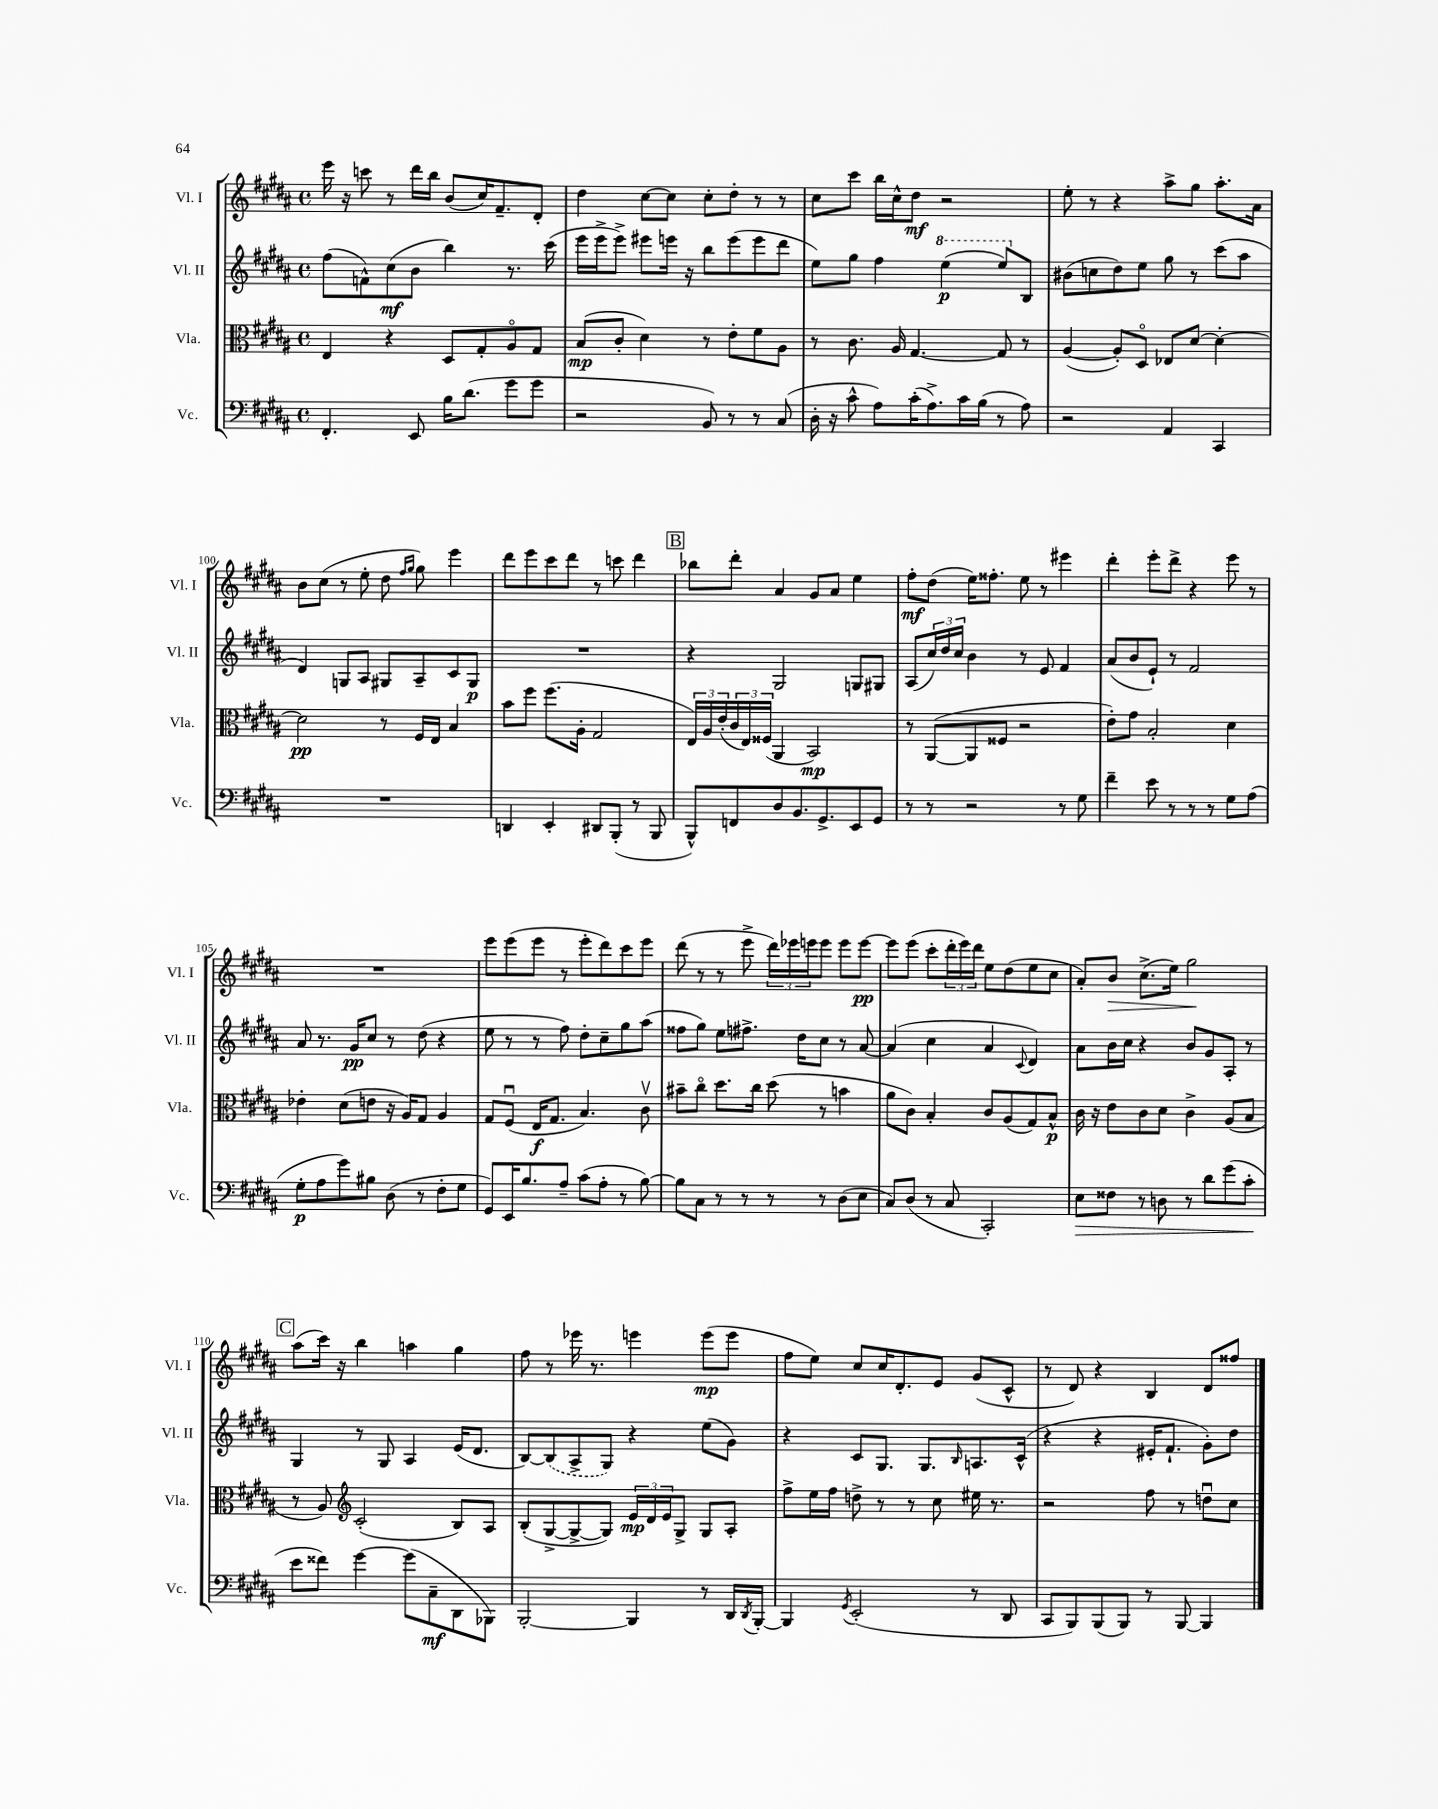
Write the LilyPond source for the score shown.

<<
\new StaffGroup <<
\new Staff = "s0" \with { instrumentName = "Vl. I" shortInstrumentName = "Vl. I" } {
    \clef treble \key b \major \defaultTimeSignature \time 4/4
    e'''16 r16 c'''8 r8 dis'''16 b''16 b'8( cis''16) fis'8.-- dis'8-. |
    dis''4 cis''8~ cis''8 cis''8-. dis''8-. r8 r8 |
    cis''8 cis'''8 b''16 cis''16-^ dis''8\mf r2 |
    e''8-. r8 r4 ais''8-> gis''8 ais''8.-. ais'16 |
    b'8 cis''8( r8 e''8-. dis''8 \grace { fis''16 gis''16 } gis''8) e'''4 |
    dis'''8 e'''8 cis'''8 dis'''8 r8 c'''8 dis'''4 |
    \mark \markup { \box "B" } bes''8 dis'''8-. ais'4 gis'8 ais'8 e''4 |
    fis''8-.\mf dis''8( e''16) fisis''8.-. e''8 r8 eis'''4 |
    dis'''4-. e'''8-. dis'''8-> r4 e'''8 r8 |
    R1 |
    e'''8 e'''8( e'''8 r8 e'''8-. dis'''8) cis'''8 e'''8 |
    dis'''8( r8 r8 e'''8-> \tuplet 3/2 { dis'''16) ees'''16 e'''16 } e'''8 e'''8 e'''8~\pp |
    e'''8 e'''8( cis'''8-. \tuplet 3/2 { dis'''16-. e'''16) dis'''16 } e''8 dis''8( e''8 cis''8 |
    ais'8-.) b'8\> cis''8.->( e''16) gis''2\! |
    \mark \markup { \box "C" } ais''8( cis'''16) r16 b''4 a''4 gis''4 |
    fis''8 r8 ees'''16 r8. e'''4 e'''8\mp( e'''8 |
    fis''8 e''8) cis''8 cis''16 dis'8.-. e'8 gis'8( cis'8-^ |
    r8 dis'8) r4 b4 dis'8 fisis''8 \bar "|." |
}
\new Staff = "s1" \with { instrumentName = "Vl. II" shortInstrumentName = "Vl. II" } {
    \clef treble \key b \major \defaultTimeSignature \time 4/4
    fis''8( f'8-^) cis''8\mf( b'8 b''4) r8. cis'''16( |
    e'''16 e'''16-> e'''8->) eis'''8 e'''16 r16 b''8 e'''8( e'''8 dis'''8 |
    e''8) gis''8 fis''4 \ottava #1 e'''4\p( e'''8) \ottava #0 b8 |
    bis'8( c''8 dis''8) e''8 gis''8 r8 cis'''8( ais''8 |
    dis'4) g8 ais8 gis8 ais8-- cis'8 gis8\p |
    R1 |
    \mark \markup { \box "B" } r4 gis2 g8 gis8 |
    ais8( \tuplet 3/2 { cis''16) dis''16 cis''16 } b'4 r8 e'8 fis'4 |
    ais'8( b'8 e'8-!) r8 fis'2 |
    ais'8 r8. gis'16\pp cis''8 r8 dis''8( r4 |
    e''8 r8 r8 fis''8) dis''8-. cis''8-- gis''8 ais''8( |
    fisis''8 gis''8) e''8 fis''8.-> dis''16 cis''8 r8 ais'8~ |
    ais'4( cis''4 ais'4 \appoggiatura { cis'8 } dis'4) |
    ais'8 b'16 cis''16 r4 b'8 gis'8 ais8-. r8 |
    \mark \markup { \box "C" } gis4 r8 gis8 ais4 e'16( dis'8. |
    b8~) \once \slurDashed b8( ais8-> gis8) r4 e''8( gis'8) |
    r4 cis'8 gis8. gis8. \grace { b16 } a8. cis'16-^( |
    r4 r4 eis'16-. fis'8.-! gis'8-.) dis''8 \bar "|." |
}
\new Staff = "s2" \with { instrumentName = "Vla." shortInstrumentName = "Vla." } {
    \clef alto \key b \major \defaultTimeSignature \time 4/4
    e4 r4 dis8 gis8-. ais8\flageolet gis8 |
    b8\mp( cis'8-. dis'4) r8 e'8-. fis'8 ais8 |
    r8 cis'8. ais16 gis4.~ gis8 r8 |
    ais4~( ais8-.) dis8\flageolet ees8 dis'8~ dis'4~-. |
    dis'2\pp r8 fis16 e16 b4 |
    b'8 fis''8 fis''8.( ais16-. gis2 |
    \mark \markup { \box "B" } \tuplet 3/2 { e16) ais16 e'16-.( } \tuplet 3/2 { cis'16 e16) fisis16( } ais,4 b,2\mp) |
    r8 ais,8~( ais,8 fisis8 r2 |
    e'8-.) gis'8 b2-. dis'4 |
    ees'4-. dis'8( e'8 r16 ais16) gis8 ais4 |
    gis8 fis8\downbow( e16\f gis8. b4.) cis'8\upbow |
    bis'8-- cis''8\flageolet dis''8. cis''16 dis''8( r8 b'4 |
    ais'8 cis'8) b4-. cis'8 ais8( gis8) b8-^\p |
    cis'16 r16 e'8 cis'8 dis'8 cis'4-> ais8( b8 |
    \mark \markup { \box "C" } r8 ais8) \clef treble cis'2-.( b8) ais8 |
    b8-.( gis8~-> gis8~-> gis8) \tuplet 3/2 { e'16\mp dis'16 e'16 } gis8-> gis8 ais8-. |
    fis''8-> e''16 fis''16 d''8-> r8 r8 cis''8 eis''16 r8. |
    r2 fis''8 r8 d''8\downbow cis''8 \bar "|." |
}
\new Staff = "s3" \with { instrumentName = "Vc." shortInstrumentName = "Vc." } {
    \clef bass \key b \major \defaultTimeSignature \time 4/4
    fis,4.-. e,8 b16 dis'8.( gis'8 gis'8 |
    r2 b,8) r8 r8 cis8( |
    dis16-. r16 cis'8-^ ais8) cis'16-.( ais8.->) cis'16 b16( r8 ais8) |
    r2 ais,4 cis,4 |
    R1 |
    d,4 e,4-. dis,8 b,,8-.( r8 b,,8 |
    \mark \markup { \box "B" } b,,8-^) f,8 dis8 b,8. gis,8.-> e,8 gis,8 |
    r8 r8 r2 r8 gis8 |
    fis'4-- e'8 r8 r8 r8 gis8 ais8( |
    gis8-.\p ais8 gis'8) bis8 dis8( r8 fis8-. gis8 |
    gis,8) e,16 b8. ais8-- cis'8( ais8-. r8 b8~) |
    b8 cis8 r8 r8 r8 r8 dis8( e8 |
    cis8) dis8( r8 cis8 cis,2-.) |
    e8\> fisis8 r8 d8 r8 dis'8 gis'8( cis'8-.\! |
    \mark \markup { \box "C" } e'8 fisis'8) gis'4~ gis'8( cis8--\mf dis,8 bes,,8) |
    b,,2~-. b,,4 r8 dis,16 \acciaccatura { dis,8 } b,,16~-. |
    b,,4 \acciaccatura { gis,8 } e,2-.( r8 dis,8 |
    cis,8 b,,8) b,,8( b,,8) r8 b,,8~ b,,4 \bar "|." |
}
>>
>>
\layout { \context { \Score currentBarNumber = #96 \override BarNumber.break-visibility = ##(#f #t #t) barNumberVisibility = #(every-nth-bar-number-visible 5) } }
